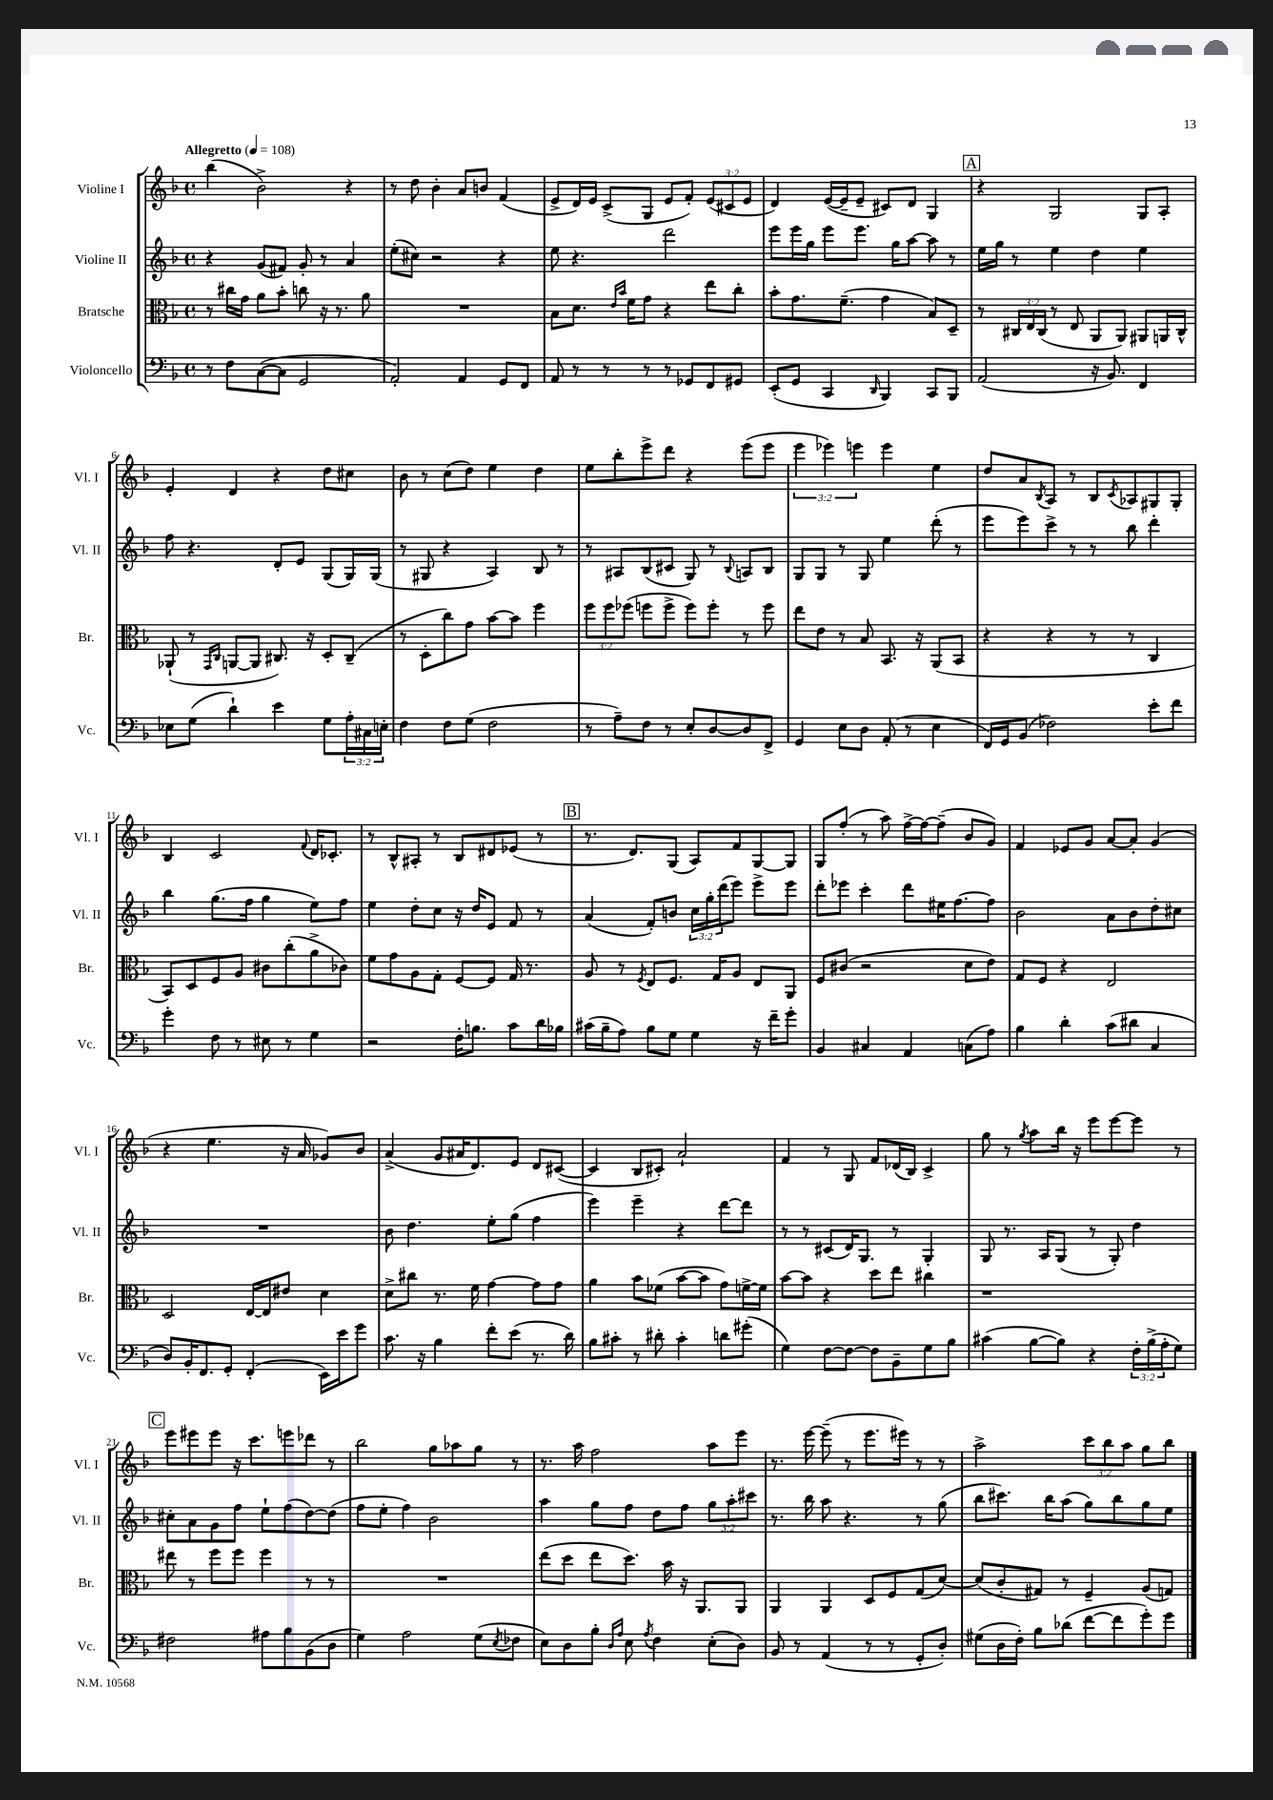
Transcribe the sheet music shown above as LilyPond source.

<<
\new StaffGroup <<
\new Staff = "s0" \with { instrumentName = "Violine I" shortInstrumentName = "Vl. I" } {
    \clef treble \key f \major \defaultTimeSignature \time 4/4 \override Staff.TupletNumber.text = #tuplet-number::calc-fraction-text \tempo "Allegretto" 4 = 108
    bes''4( bes'2->) r4 |
    r8 d''8 bes'4-. a'8 b'8 f'4( |
    e'8-> d'16) e'16 c'8->( g8 e'8 f'8-.) \tuplet 3/2 { e'8( cis'8 e'8 } |
    d'4) e'16~( e'16-- e'8-- cis'8) d'8 g4 |
    \mark \markup { \box "A" } r4 g2 g8 a8-. |
    e'4-. d'4 r4 d''8 cis''8 |
    bes'8 r8 c''8( d''8) e''4 d''4 |
    e''8 bes''8-. e'''8-> d'''8 r4 e'''8( e'''8 |
    \tuplet 3/2 { e'''4 ees'''4) e'''4 } e'''4 e''4 |
    d''8 a'8 \acciaccatura { bes8 } a8 r8 bes8 \acciaccatura { c'8 } aes8 gis8 gis8-. |
    bes4 c'2 \appoggiatura { f'8 } d'16 ces'8.-. |
    r8 bes8-^ ais8-. r8 bes8 dis'8 ees'8( r8 |
    \mark \markup { \box "B" } r8. d'8.) g8( a8) f'8 g8~ g8 |
    g8 f''8-.( r8 a''8) f''16~-> f''16~ f''8--( bes'8 g'8) |
    f'4 ees'8 g'8 a'8~ a'8-. g'4( |
    r4 e''4. r16 a'16 ges'8) bes'8 |
    a'4->( g'8 ais'16 d'8.) e'8 d'8 cis'8~( |
    cis'4 bes8 cis'8-.) a'2-! |
    f'4 r8 g8 f'8 des'16( bes16) c'4-> |
    g''8 r8 \acciaccatura { g''8 } a''8 bes''16 r16 e'''8 e'''8~ e'''8 r8 |
    \mark \markup { \box "C" } e'''8 eis'''8 eis'''8 r16 c'''8. e'''8 des'''8 r8 |
    bes''2 g''8 aes''8 g''8 r8 |
    r8. a''16 f''2 a''8 e'''8 |
    r8. e'''16~ e'''8--( r8 e'''8. eis'''16) r8 r8 |
    a''2-> \tuplet 3/2 { c'''8 bes''8 a''8 } g''8 bes''8 \bar "|." |
}
\new Staff = "s1" \with { instrumentName = "Violine II" shortInstrumentName = "Vl. II" } {
    \clef treble \key f \major \defaultTimeSignature \time 4/4 \override Staff.TupletNumber.text = #tuplet-number::calc-fraction-text
    r4 g'8( fis'8) g'8-. r8 a'4 |
    e''8-.( cis''8) r2 r4 |
    e''8 r4. d'''2 |
    e'''8 e'''16 g''16 e'''8 e'''8. g''16 a''8~ a''8 r8 |
    \mark \markup { \box "A" } e''16 g''16 r8 e''4 d''4 e''4 |
    f''8 r4. d'8-. e'8 g8( g16) g16( |
    r8 gis8 r4 a4) bes8 r8 |
    r8 ais8 bes8( cis'8 g8) r8 \appoggiatura { bes8 } a8 bes8 |
    g8 g8 r8 g8 e''4 d'''8-.( r8 |
    e'''8 e'''8) c'''8-> r8 r8 bes''8 d'''4-. |
    bes''4 g''8.( f''16 g''4 e''8) f''8 |
    e''4 d''8-. c''8 r16 d''16 e'8 f'8 r8 |
    \mark \markup { \box "B" } a'4( f'8-.) b'8 \tuplet 3/2 { c''16 g''16-. d'''16( } e'''8) e'''8-> e'''8 |
    d'''8-. ees'''8 c'''4-. d'''8 eis''16 f''8.~ f''8 |
    bes'2 a'8 bes'8 d''8-. cis''8 |
    R1 |
    bes'8 d''4. e''8-. g''8( f''4 |
    e'''4) e'''4-- r4 d'''8~ d'''8 |
    r8 r8 cis'8( d'16) g8. r8 g4-. |
    g8 r8. a16 g8( r8 g8-.) d''4 |
    \mark \markup { \box "C" } cis''8-. a'8 g'8 f''8 e''8-! f''8( d''8~) d''8( |
    f''8 e''8-. f''4) bes'2 |
    a''4 g''8 f''8 d''8 f''8 \tuplet 3/2 { g''8 a''8-. cis'''8 } |
    r8. bes''16 a''8 r4. r8 g''8( |
    bes''8 cis'''8.) bes''16 a''8( g''8) bes''8 g''8 e''8 \bar "|." |
}
\new Staff = "s2" \with { instrumentName = "Bratsche" shortInstrumentName = "Br." } {
    \clef alto \key f \major \defaultTimeSignature \time 4/4 \override Staff.TupletNumber.text = #tuplet-number::calc-fraction-text
    r8 cis''16 g'16 a'8 bes'8-. c''8 r16 r8. a'8 |
    R1 |
    bes8 d'8. \grace { e'16 bes'16 } f'16 g'8 r4 e''8 c''8-. |
    bes'8-. g'8. f'8.--( g'4 bes8) d8-- |
    \mark \markup { \box "A" } r8 \tuplet 3/2 { cis16 e16 cis16( } r8 e8 a,8 a,8) ais,8 a,16 cis16-^ |
    aes,8-!( r8 \grace { g,16 c16 } a,8~ a,8 cis8.) r16 d8-. cis8--( |
    r8 d8-. c''8) g'8 bes'8~ bes'8 f''4 |
    \tuplet 3/2 { f''8 f''8 fes''8( } f''8 f''8-> f''8) f''8-. r8 f''8 |
    e''8 e'8 r8 bes8 bes,8. r16 a,8( bes,8 |
    r4 r4 r8 r8 c4 |
    bes,8) d8 f8 a8 cis'8 c''8-.( a'8-> ces'8) |
    f'8 g'8 a8 g8-. f8~ f8 g16 r8. |
    \mark \markup { \box "B" } a8 r8 \acciaccatura { f8 } e8 f8. g16 a8 e8 a,8 |
    f8 cis'8( r2 d'8 e'8) |
    g8 f8 r4 e2 |
    d2 e16~ e16 eis'8 d'4 |
    d'8-> cis''8 r8. f'16 g'4~ g'8 g'8 |
    a'4 bes'8 fes'8( bes'8~ bes'8 g'8) f'16~-> f'16 |
    bes'8~ bes'8 r4 d''8 e''8 cis''4 |
    r1 |
    \mark \markup { \box "C" } eis''8 r8 f''8 f''8 f''4 r8 r8 |
    R1 |
    e''8( d''8 e''8 d''8.) bes'16 r16 a,8. a,8 |
    a,4 a,4 d8 f8 g8( d'8~) |
    d'8( c'8-. gis8) r8 f4-- a8( g8) \bar "|." |
}
\new Staff = "s3" \with { instrumentName = "Violoncello" shortInstrumentName = "Vc." } {
    \clef bass \key f \major \defaultTimeSignature \time 4/4 \override Staff.TupletNumber.text = #tuplet-number::calc-fraction-text
    r8 f8 c8~( c8 g,2 |
    a,2-.) a,4 g,8 f,8 |
    a,8 r8 r8 r8 r8 ges,8 f,8 gis,8 |
    e,8-.( g,8 c,4 \grace { d,16 } bes,,4) c,8 bes,,8 |
    \mark \markup { \box "A" } a,2( r16 bes,8.) f,4 |
    ees8 g8( d'4-!) e'4 g8 \tuplet 3/2 { a16-. cis16 e16-. } |
    f4 f8 g8( f2 |
    r8 a8--) f8 r8 e8-. d8~ d8 f,8-> |
    g,4 e8 d8 a,8-.( r8 e4 |
    f,16) g,16 bes,8( fes2) e'8-. f'8 |
    g'4-. f8 r8 eis8 r8 g4 |
    r2 f16-. b8. c'8 d'16 bes16 |
    \mark \markup { \box "B" } cis'16( bes16-- a8) bes8 g8 g4 r16 f'16-- g'8-. |
    bes,4 cis4 a,4 c8( a8) |
    bes4 d'4-. c'8( dis'8 c4 |
    d8) bes,16-. f,8. g,8-. f,4-.( e,16) e'16 g'8 |
    c'8. r16 bes4 f'8-. e'8( r8. d'16) |
    bes8 cis'8-. r8 dis'8-. cis'4-. d'8 gis'8-.( |
    g4) f8~ f8~ f8 bes,8-- g8 bes8 |
    cis'4( bes8~ bes8) r4 \tuplet 3/2 { f16-. bes16->( a16-. } g8) |
    \mark \markup { \box "C" } fis2 ais8 bes8 bes,8( d8 |
    g4) a2 g8( \acciaccatura { e8 } fes8 |
    e8) d8 bes8-. \grace { d16 a16 } e8 \acciaccatura { a8 } f4 e8-.( d8) |
    bes,8 r8 a,4( r8 r8 g,8-. d8-.) |
    gis8( d16 f16-.) bes8 des'8( f'8~ f'8 g'8-.) g'8 \bar "|." |
}
>>
>>
